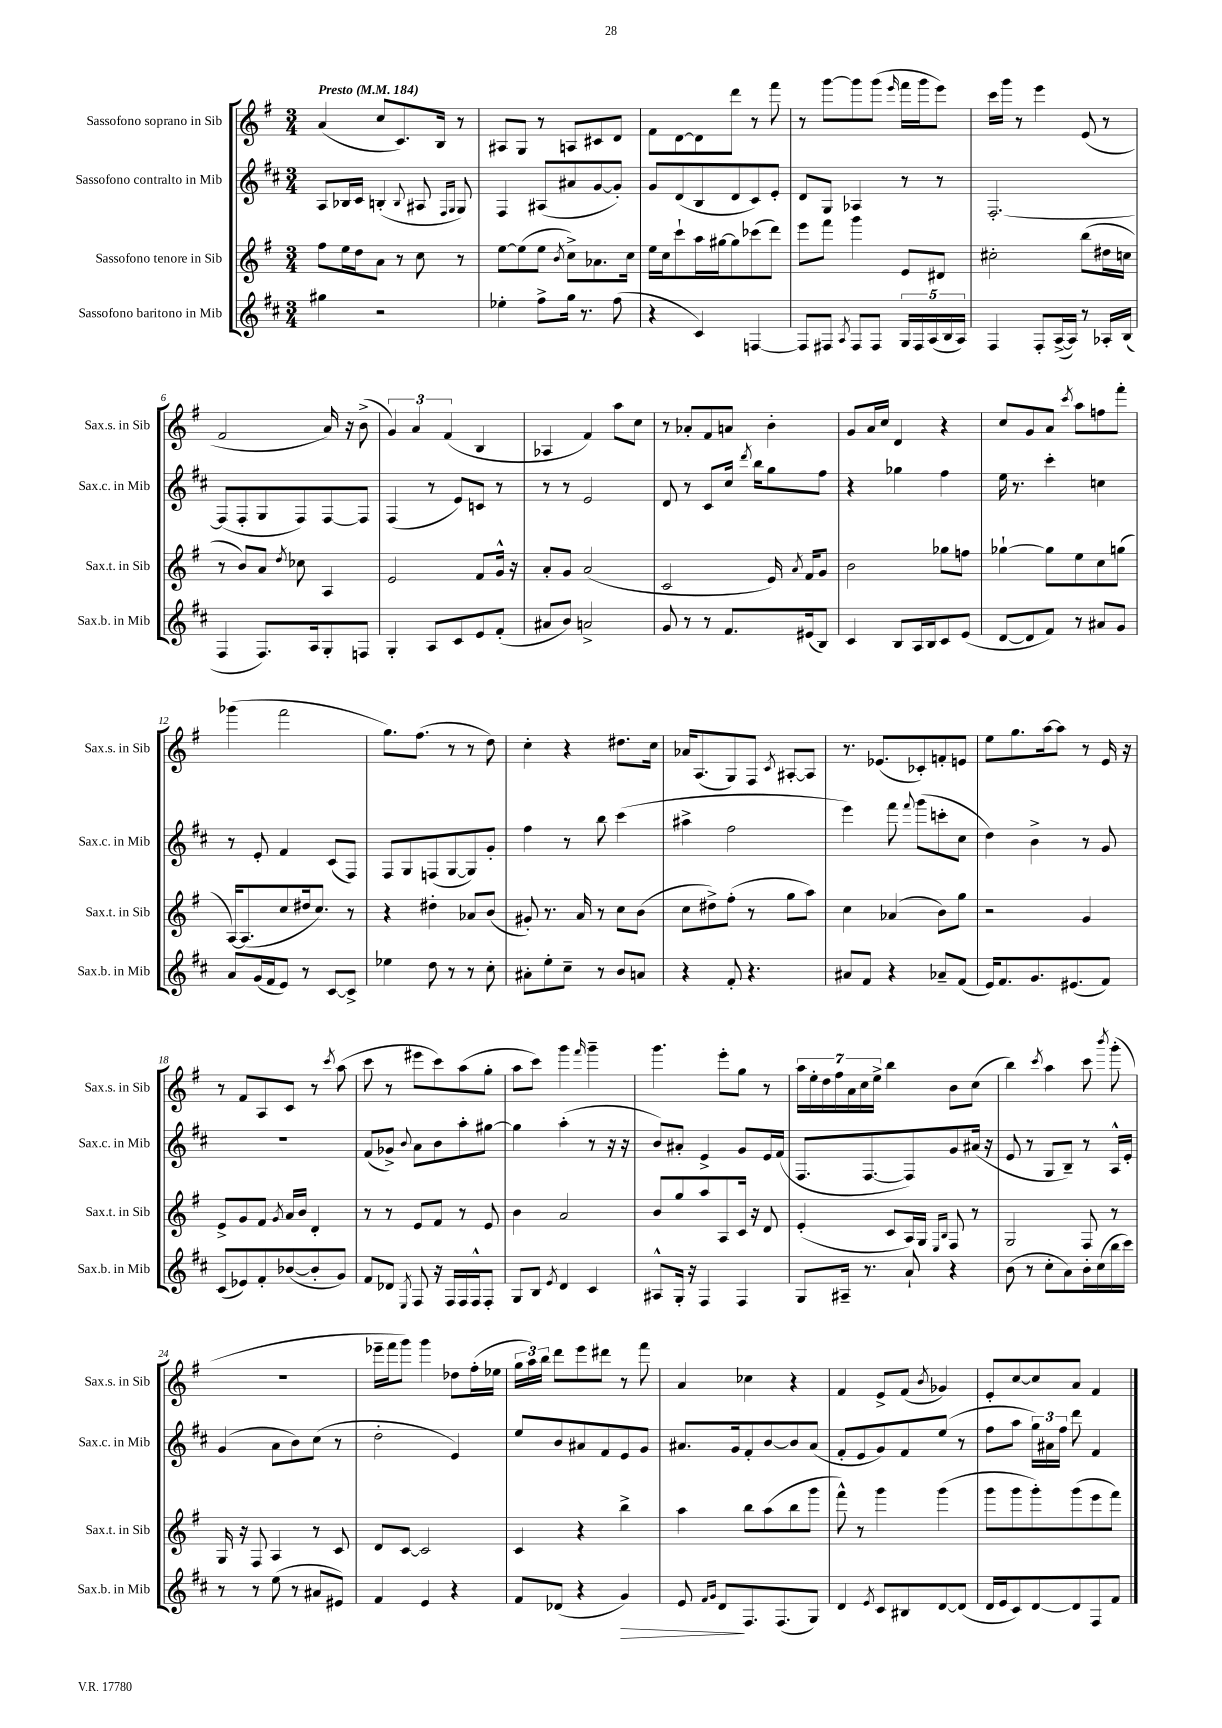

**kern	**kern	**kern	**kern
*staff4	*staff3	*staff2	*staff1
*clefG2	*clefG2	*clefG2	*clefG2
*k[f#c#]	*k[f#]	*k[f#c#]	*k[f#]
*M3/4	*M3/4	*M3/4	*M3/4
*MM184	*MM184	*MM184	*MM184
4gg#\	8ff#\L	8A/L	(4a/
.	16ee\L	16B-/L	.
.	16dd\J	16c#/JJ	.
2r	8a\J	(4B'/	8cc/L
.	8r	.	8.c/)
.	.	8qqB/	.
.	8cc\	8A#/	.
.	.	.	16B/Jk
.	.	16qqF#/LL	.
.	.	16qqG/JJ	.
.	8r	8G/)	8r
=	=	=	=
4ee-'\	[8ee\L	4F#/	8A#/L
.	(8ee\]	.	8G/J
8ff#^\L	8ee\J	(8A#/L	8r
.	8qb/	.	.
16gg\Jk	8cc^\L)	8a#/	8A/L
8.r	.	.	.
.	8.a-\	[8g/	8c#/
(8ff#\	.	8g'/]J)	8d/J
.	16cc\Jk	.	.
=	=	=	=
4r	16ee\LL	8g/L	8f#\L
.	16cc\J	.	.
.	8ccc`\	(8d/	[8d\
4c#/)	16aa\L	8B/	8d\]
.	[16gg#\J	.	.
.	8gg#\]	8d/	8ddd\J
[4F/	(8ccc-\	8c#/)	8r
.	8ddd\J)	8e'/J	8fff#\
=	=	=	=
8F/]L	8eee\L	8d/L	8r
8F#/J	8fff#\J	8G/J	[8ggg\L
8qA/	.	.	.
8F#/L	4ggg\	4A-/	8ggg\]
8F#/J	.	.	(8ggg\J
.	.	.	16qqeee/
20G/LL	8e/L	8r	16fff#\LL
20F#/	.	.	.
.	.	.	16ggg\J
(20A/	.	.	.
.	8d#/J	8r	8eee\J)
20B/	.	.	.
20A/JJ)	.	.	.
=	=	=	=
4F#/	2cc#'\	[2.F#'/	16ccc\LL
.	.	.	16ggg\JJ
.	.	.	8r
8F#'/L	.	.	4eee\
([16A^/L	.	.	.
16A/]JJ)	.	.	.
8r	(8bb\L	.	(8e/
16A-'/LL	16dd#\L	.	8r
(16B/JJ	16cc\JJ	.	.
=	=	=	=
4F#/	8r	(8F#/]L	2f#/
.	8b/L)	8F#'/	.
8.F#/L)	8a/J	8G/	.
.	8qdd/	.	.
.	8cc-\	8F#/)	.
16A/k	.	.	.
8G'/	4A/	[8F#/	16a/)
.	.	.	16r
8F/J	.	8F#/]J	(8b^\
=	=	=	=
4G'/	2e/	(4F#/	6g/)
.	.	.	6a/
8A/L	.	8r	.
.	.	.	(6f#/
8c#/	.	8e/L)	.
8e/	8f#/L	8c/J	4B/
(8f#'/J	16g^^/Jk	8r	.
.	16r	.	.
=	=	=	=
8a#/L	8a'/L	8r	4A-/
8b/J)	8g/J	8r	.
2a^/	(2a/	2e/	4f#/)
.	.	.	8aa\L
.	.	.	8cc\J
=	=	=	=
8g/	2c/	8d/	8r
8r	.	8r	8a-'/L
8r	.	8c#/L	8f#/
8.f#/L	.	16cc#/Jk	8a/J
.	.	8qddd/	.
.	.	16bb\LK	.
.	16e/)	8gg\	4b'\
.	8qa/	.	.
(16e#/k	16f#/LK	.	.
8B/J)	8g/J	8ff#\J	.
=	=	=	=
4c#/	2b\	4r	8g/L
.	.	.	16a/L
.	.	.	16cc/JJ
8B/L	.	4gg-\	4d/
16A/L	.	.	.
16B/J	.	.	.
8c#/	8gg-\L	4ff#\	4r
(8e/J	8ff\J	.	.
=	=	=	=
[8d/L	[4gg-`\	16ee\	8cc/L
.	.	8.r	.
8d/]	.	.	8g/
8f#/J)	8gg-\]L	4ccc#'\	8a/J
.	.	.	8qccc/
8r	8ee\	.	8aa\L
8a#/L	8cc\	4cc\	8ff\
8g/J	(8gg\J	.	8fff#'\J
=	=	=	=
8a/L	[16A/LK)	8r	(4ggg-\
.	(8.A/]	.	.
(16g/L	.	8e'/	.
16f#/J	.	.	.
8e/J)	8cc/	4f#/	2fff#\
8r	16dd#/k	.	.
.	8.cc/J)	.	.
[8c#/L	.	(8c#/L	.
8c#^/]J	8r	8F#/J)	.
=	=	=	=
4ee-\	4r	8F#/L	8.gg\L)
.	.	8G/	.
.	.	.	(8.ff#\J
8dd\	4dd#'\	(8F/	.
8r	.	[8G/	8r
8r	8a-/L	8G/])	8r
8cc#'\	(8b/J	8g'/J	8dd\)
=	=	=	=
8a#'\L	8g#'/)	4ff#\	4cc'\
8ee'\	8.r	.	.
8cc#~\J	.	8r	4r
.	16a/	.	.
8r	8r	8bb\	.
8b/L	8cc\L	(4ccc#\	8.dd#\L
8a/J	(8b\J	.	.
.	.	.	16cc\Jk
=	=	=	=
4r	8cc\L	4aa#^\	16a-/LK
.	.	.	(8.A/
.	8dd#^\)	.	.
8f#'/	(8ff#'\J	2ff#\	8G/)
4.r	8r	.	8F#/J
.	.	.	8qc/
.	8gg\L	.	[8A#'/L
.	8aa\J)	.	8A#/]J
=	=	=	=
8a#/L	4cc\	4eee\)	8.r
8f#/J	.	.	.
.	.	.	(8.e-/L
4r	(4a-/	8fff#\	.
.	.	8qqfff#/	.
.	.	(8ggg\L	8c-'/)
8a-~/L	8b\L)	8ccc'\	8f'/
(8f#/J	8gg\J	8cc#\J	8e/J
=	=	=	=
16e/LK)	2r	4dd\)	8ee\L
8.f#/	.	.	.
.	.	.	8.gg\
8.g/	.	4b^\	.
.	.	.	[16aa\k
.	.	.	8aa\]J
(8.e#/	.	.	.
.	4g/	8r	8r
8f#/J)	.	8g/	16e/
.	.	.	16r
=	=	=	=
(8c#/L	8e^/L	2.r	8r
8e-/)	8g/	.	8f#/L
8f#'/	8f#/J	.	8A/
.	8qg/	.	.
([8b-/	16a/LL	.	8c/J
.	16b/JJ	.	.
8b-'/]	4d'/	.	8r
.	.	.	8qccc/
8g/J)	.	.	(8aa\
=	=	=	=
8f#/L	8r	(8f#/L	8ccc\
8d-/J	8r	8g-^/J)	8r
8qE/	.	8qqb/	.
8F#/	8e/L	8a\L	8eee#\L
16r	8f#/J	8b\	8ccc\)
16F#/LL	.	.	.
16F#/	8r	8aa'\	(8aa\
16F#^^/J	.	.	.
8F#'/J	8e/	[8gg#\J	8gg'\J
=	=	=	=
8G/L	4b\	4gg#\]	8aa\L
8B/J	.	.	8ccc\J)
8qe/	.	.	.
4d/	2a/	(4aa'\	4ggg\
.	.	.	16qqfff#/
4c#/	.	8r	4ggg~\
.	.	16r	.
.	.	16r	.
=	=	=	=
8A#^^/L	8b/L	8b/L)	4.ggg\
16G'/Jk	8gg/	8a#'/J	.
16r	.	.	.
4F#/	8aa/	4e^/	.
.	8A/	.	8eee'\L
4F#/	16c/Jk	8g/L	8gg\J
.	16r	.	.
.	8d/	16e/L	8r
.	.	(16f#/JJ	.
=	=	=	=
8G/L	(4e'/	8.F#/L	28aa\LL
.	.	.	28ee'\
.	.	.	28dd\
.	.	.	28ff#\
16A#~/Jk	.	.	.
.	.	.	28a\
.	.	.	28cc\
8.r	.	[8.F#/	.
.	.	.	28ee^\JJ
.	8c/L	.	4bb\
8a`/	16A/L)	8F#/])	.
.	16G/JJ	.	.
.	16qqE/LL	.	.
.	16qqB/JJ	.	.
4r	8F#/	8g/	8b\L
.	8r	(16a#/Jk	(8cc\J
.	.	16r	.
=	=	=	=
(8b\	2G/	8e/	4bb\)
8r	.	8r	.
.	.	.	8qccc/
8cc#'\L	.	8G/L	4aa\
8a\)	.	8B~/J)	.
16b'\L	8F#/	8r	8ccc\
(16cc#\	.	.	.
.	.	.	8qbbb/
16bb\	8r	16A^^/LL	(8ggg'\
16ccc#\JJ)	.	16e'/JJ	.
=	=	=	=
8r	16G/	(4g/	2.r
.	16r	.	.
8r	8F#/	.	.
(8ee\	4A/	8a\L	.
8r	.	8b\)	.
8a#/L	8r	(8cc#\J	.
8e#/J)	8c/	8r	.
=	=	=	=
4f#/	8d/L	2dd'\	16eee-~\LL
.	.	.	16fff#\J
.	[8c/J	.	8ggg\J)
4e/	2c/]	.	4ggg\
4r	.	4e/)	8dd-\L
.	.	.	(16ff#'\L
.	.	.	16ee-\JJ
=	=	=	=
8f#/L	4c/	8ee/L	24gg\LL
.	.	.	24aa\)
.	.	.	24bb\JJ
(8d-/J	.	8b/	8ddd\L
4r	4r	8a#/	8eee\
.	.	8f#/	8ddd#\J
4g/)	4bb^\	8e/	8r
.	.	8g/J	8fff#\
=	=	=	=
8e/	4aa\	8.a#/L	4a/
16qqf#/LL	.	.	.
16qqg/JJ	.	.	.
8d/L	.	.	.
.	.	16g/k	.
8.F#/	8bb\L	8f#'/	4cc-\
.	(8aa\	[8b/	.
(8.F#/	.	.	.
.	8bb\	8b/]	4r
8G/J)	8ggg\J	(8a#/J	.
=	=	=	=
4d/	8fff#^^\)	8f#'/L	4f#/
.	8r	8e/	.
8qe/	.	.	.
8c#/L	4ggg\	8g/)	8e^/L
8B#/	.	8f#/	(8f#/J
.	.	.	8qb/
[8d/	(4ggg\	(8ee/J	4g-/)
(8d/]J	.	8r	.
=	=	=	=
16d/LL	8ggg\L	8ff#\L	8e'/L
16e/J	.	.	.
8c#/)	8ggg\	8aa\J	[8cc/
[8d/	8ggg'\)	24gg\LL)	8cc/]
.	.	24a#\	.
.	.	24ff#\JJ	.
8d/]	(8ggg\	8ddd\	8a/J
8F#/	8eee\	4f#/	4f#/
8f#/J	8fff#\J)	.	.
==	==	==	==
*-	*-	*-	*-
